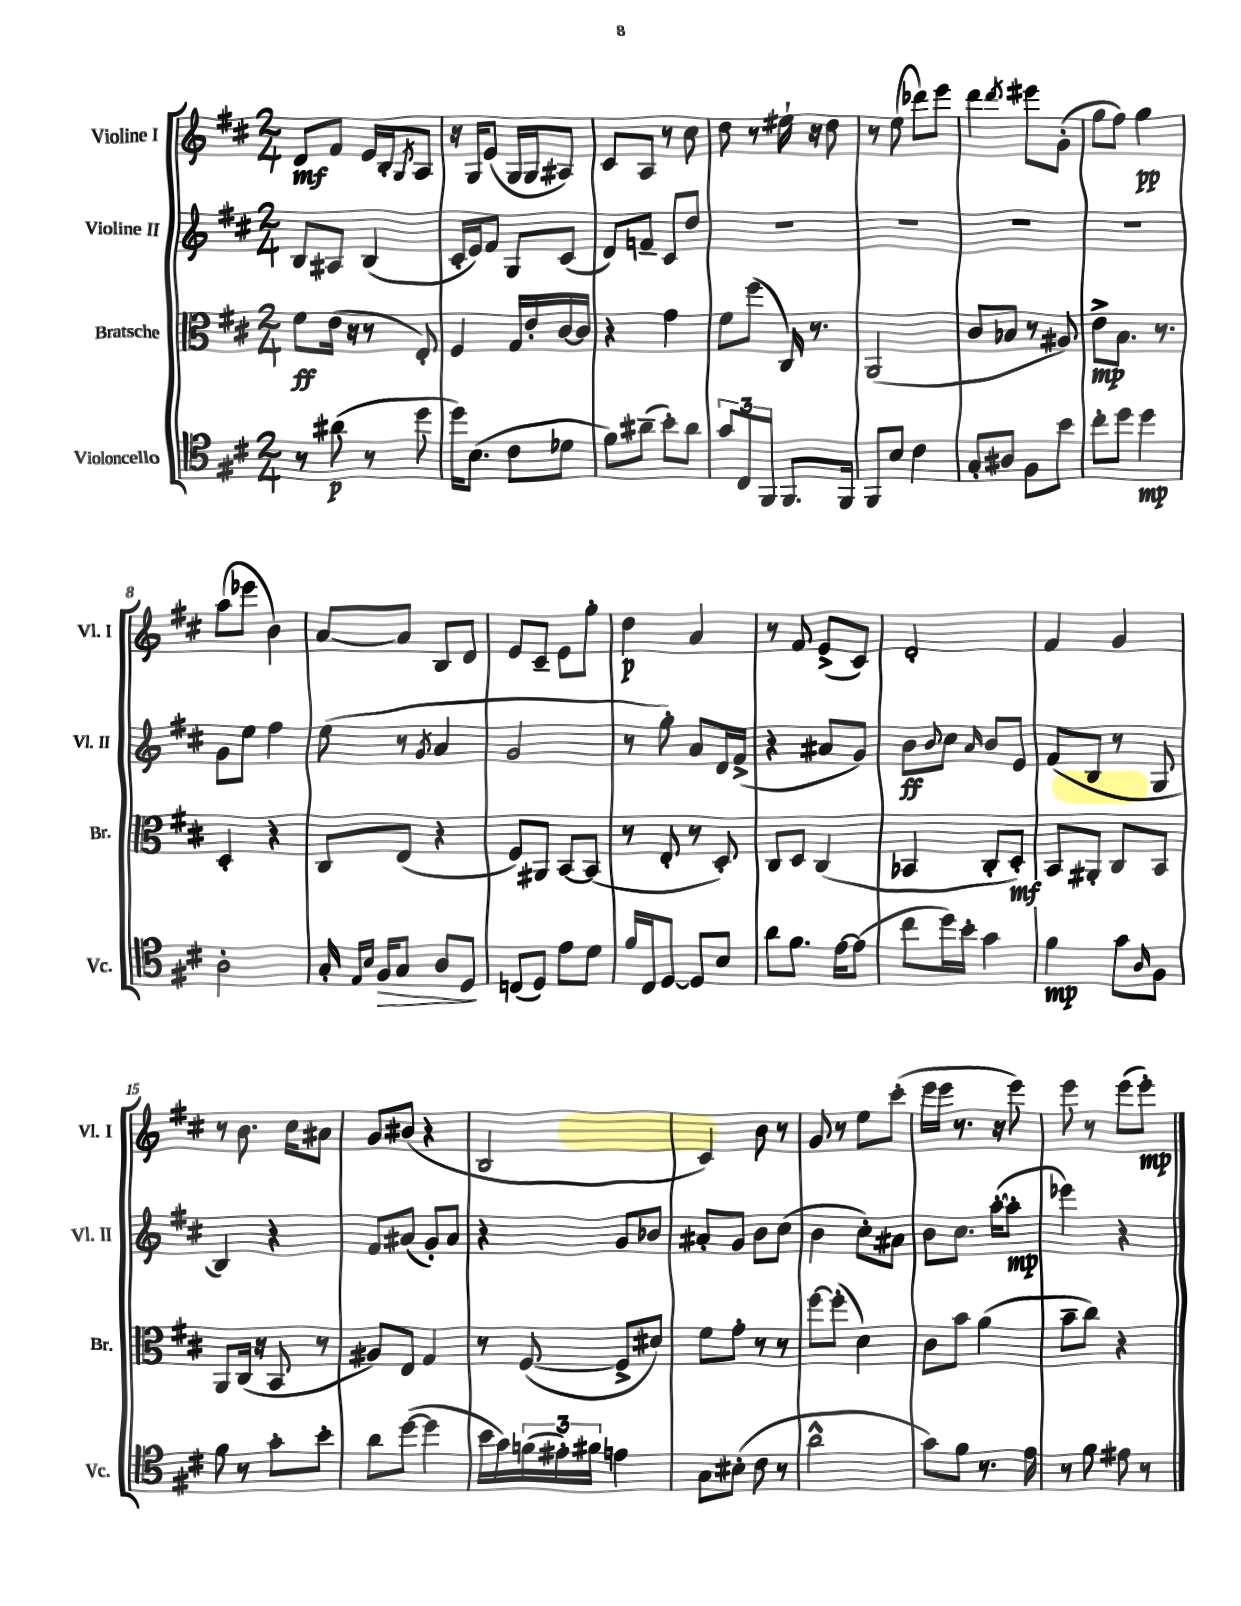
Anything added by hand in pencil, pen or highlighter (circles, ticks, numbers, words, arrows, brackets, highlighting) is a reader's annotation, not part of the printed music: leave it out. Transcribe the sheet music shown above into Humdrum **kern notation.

**kern	**kern	**kern	**kern
*staff4	*staff3	*staff2	*staff1
*clefC4	*clefC3	*clefG2	*clefG2
*k[f#c#]	*k[f#c#]	*k[f#c#]	*k[f#c#]
*M2/4	*M2/4	*M2/4	*M2/4
8r	8f#	8B	8d
(8a#	(16e	8A#	8f#
.	16r	.	.
8r	8r	(4B	16e
.	.	.	16B'
.	.	.	8qG
8dd	8E')	.	8A
=	=	=	=
16dd)	4F#	16c#'	16r
(8.B	.	16e)	16G
.	.	8f#	(8e
8c#	16G	8G	16G
.	16e'	.	16G
8d-	[16c#	(8c#	8A#)
.	16c#]	.	.
=	=	=	=
8f#)	4r	8d)	8c#
(8a#~	.	8f~	8A
8b')	4g	8c#	8r
8a#	.	8dd	8cc#
=	=	=	=
12g	8f#	2r	8dd
12C#	.	.	.
.	(8ff#	.	8r
12FF#	.	.	.
8.FF#	16C#)	.	16ee#`
.	8.r	.	16r
.	.	.	8dd
16FF#	.	.	.
=	=	=	=
8FF#	(2AA	2r	8r
8B	.	.	(8ee
4c#	.	.	8ddd-)
.	.	.	8eee
=	=	=	=
8G'	8c#	2r	4ddd
8A#	8B-	.	.
.	.	.	8qddd
8F#	8r	.	8eee#
8b	8A#)	.	(8g'
=	=	=	=
8cc#'	8e^	2r	8gg
8dd	8.B	.	8ff#)
4dd	.	.	4gg
.	8.r	.	.
=	=	=	=
2A'	4D'	8g	(8aa
.	.	8ee	8eee-
.	4r	4ff#	4b)
=	=	=	=
16G'	8C#	(8ee	[8a
16qqE	.	.	.
16qqB	.	.	.
16F#	.	.	.
8G	(8E	8r	8a]
.	.	8qg	.
8A	4r	4a	8B
8D	.	.	8d
=	=	=	=
(8C	8F#)	2g	8e
8D)	8AA#	.	8c#~
8e	[8BB	.	8e
8d	(8BB]	.	8gg'
=	=	=	=
16f#	8r	8r	4dd
16C#	.	.	.
[8D	8E'	8gg')	.
8D]	8r	8a	4a
8B	8D')	16d	.
.	.	(16f#^	.
=	=	=	=
8a	8C#	4r	8r
8.f#	8D	.	8f#
.	(4C#	8a#	(8e^
[16e	.	.	.
(8e]	.	8g)	8c#)
=	=	=	=
8cc#	4BB-	8b	2d'
.	.	8qqb	.
16dd)	.	8cc#	.
16b'	.	.	.
.	.	16qqa	.
4g	8C#'	8b	.
.	8D')	8e	.
=	=	=	=
4f#	8BB	(8f#	4f#
.	8AA#'	8B	.
8g	8C#	8r	4g
16qqA	.	.	.
8F#	8BB	8G	.
=	=	=	=
8f#	8AA	4B)	8r
8r	(16C#	.	8.b
.	16r	.	.
8g'	8BB	4r	.
.	.	.	16cc#
8b'	8r	.	8a#
=	=	=	=
8a	8A#)	8f#	8g
([8dd	8E	(8a#	(8b#
4dd]	4G	8g')	4r
.	.	8a#	.
=	=	=	=
16b	8r	4r	2B
16g)	.	.	.
(24f	([8F#	.	.
24e#')	.	.	.
24f#	.	.	.
4e	8F#^]	8g	.
.	8d#)	8b-	.
=	=	=	=
8G	8f#	8a#'	4c#)
(8B#'	8g'	8g	.
8c#	8r	8b	8b
8r	8r	(8cc#	8r
=	=	=	=
2a^^	[8ff#	4b	8g
.	(8ff#']	.	8r
.	4d)	8cc#')	8ee
.	.	8a#	(8ccc#'
=	=	=	=
8g)	8c#	8b	16eee
.	.	.	16eee
8f#	8b	8.cc#	8.r
8.r	(4a	.	.
.	.	([16aa'	16r
.	.	8aa']	8eee)
16e	.	.	.
=	=	=	=
8r	8b~	4eee-)	8eee
8f#	8cc#)	.	8r
8e#	4r	4r	(8eee
8r	.	.	8eee')
==	==	==	==
*-	*-	*-	*-
